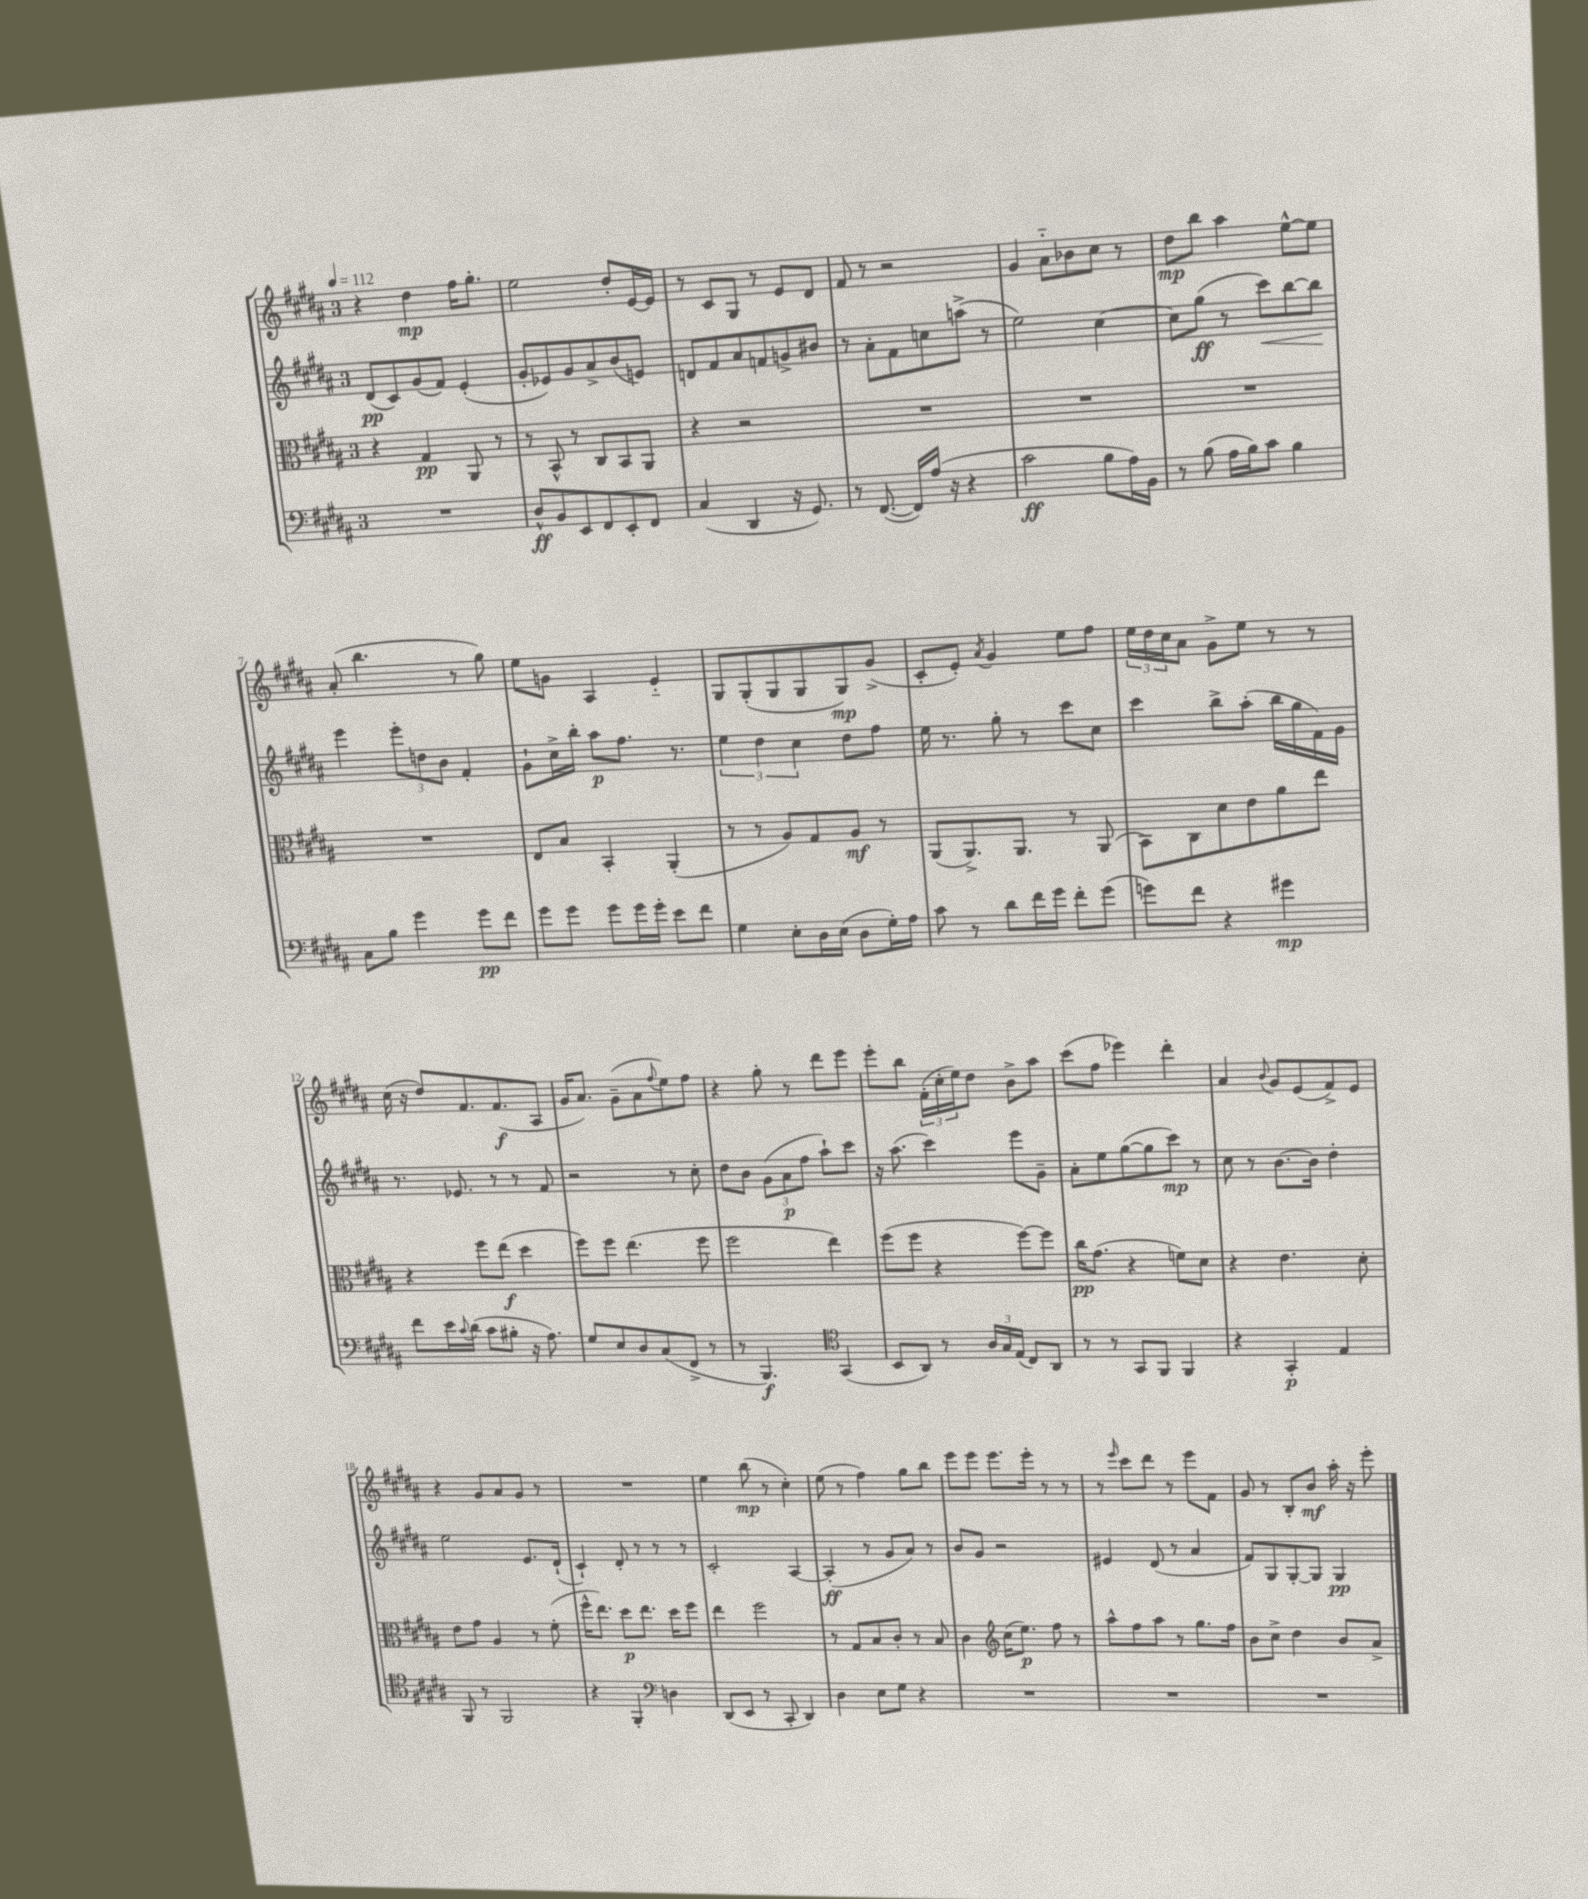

**kern	**kern	**kern	**kern
*staff4	*staff3	*staff2	*staff1
*clefF4	*clefC3	*clefG2	*clefG2
*k[f#c#g#d#a#]	*k[f#c#g#d#a#]	*k[f#c#g#d#a#]	*k[f#c#g#d#a#]
*M3/4	*M3/4	*M3/4	*M3/4
*MM112	*MM112	*MM112	*MM112
2.r	4r	(8d#	4r
.	.	8c#)	.
.	4G#	(8g#	4dd#
.	.	8f#)	.
.	8AA#	(4e'	16ff#
.	.	.	8.gg#'
.	8r	.	.
=	=	=	=
8D#^^	8r	8g#'	2ee
8BB	8BB^^	8e-)	.
8EE	8r	8g#	.
8FF#	8C#	8a#^	.
8EE'	8BB	(8b	8dd#'
8FF#	8AA#	8e)	[16e
.	.	.	16e]
=	=	=	=
(4C#	4r	8d	8r
.	.	8f#	8c#
4DD#	2r	8a#	8G#
.	.	8f	8r
16r	.	8g^	8e
8.GG#)	.	.	.
.	.	8b#	8d#
=	=	=	=
8r	2.r	8r	8f#
([8.FF#	.	8a#'	8r
.	.	8f#	2r
16FF#])	.	.	.
(16A#	.	8cc	.
16r	.	.	.
4r	.	(8aa^	.
.	.	8r	.
=	=	=	=
2c#	2.r	2ee)	4g#
.	.	.	8a#'~
.	.	.	8b-
8B	.	[4cc#	8cc#
16A#)	.	.	8r
16BB	.	.	.
=	=	=	=
8r	2.r	8cc#]	8dd#
(8B	.	(8gg#	8bb
16A#	.	8r	4aa#
16B)	.	.	.
8c#	.	8ccc#)	.
4B	.	[8bb	[8ee^^
.	.	8bb]	8ee]
=	=	=	=
8C#	2.r	4eee	(8a#'
8B	.	.	4.bb
4g#	.	12eee'	.
.	.	12dd	.
.	.	12b	.
8g#	.	4f#'	8r
8f#	.	.	8gg#)
=	=	=	=
8g#	8E	8g#`	8ee
8g#	8B	16cc#^	8g
.	.	16bb'	.
8g#	4BB'	8aa#	4A#
16g#	.	8.ff#	.
16g#'	.	.	.
8e	(4AA#'	.	4e'~
.	.	8.r	.
8f#	.	.	.
=	=	=	=
4G#	8r	6ee	8G#
.	8r	.	(8G#'
.	.	6dd#	.
8E'	8A#)	.	8G#
.	.	6cc#	.
16D#	8G#	.	8G#
(16E	.	.	.
8D#	8A#	8dd#	8G#)
16G#')	8r	8ff#	(8g#^
16A#	.	.	.
=	=	=	=
8c#	(8AA#	16ee	8c#'
.	.	8.r	.
8r	8.AA#^)	.	8e')
.	.	.	8qa#
8d#	.	8gg#'	4g#
.	8.AA#	.	.
16f#	.	8r	.
16g#	.	.	.
8f#'	8r	8ccc#	8ee
(8g#	(8AA#	8cc#	8ff#
=	=	=	=
8g)	8BB)	4ccc#	24ee
.	.	.	24dd#
.	.	.	24cc#
8f#	8C#	.	8a#
4r	8d#	8bb^	8g#^
.	8e	(8aa#'	8ee
4g#	8a#	16bb	8r
.	.	16gg#	.
.	8ee	16f#)	8r
.	.	16g#	.
=	=	=	=
8f#	4r	8.r	(16cc#
.	.	.	16r
16e	.	.	8dd#)
8qqc#	.	.	.
(16d#	.	8.e-	.
8c#	8ff#	.	8.f#
8B#'	(8ee	8r	.
.	.	.	(8.f#
16r	4dd#	8r	.
8.A#)	.	.	.
.	.	8f#	8A#
=	=	=	=
8G#	8ff#)	2r	16g#
.	.	.	8.a#)
8E	8ff#	.	.
8D#	(4.ee	.	(8g#~
(8C#	.	.	8a#
.	.	.	8qqff#
8FF#^	.	8r	8ee)
8r	8ff#	8cc#'	8ff#
=	=	=	=
8r	2ff#	8dd#	4r
4.BBB)	.	8b	.
.	.	(12g#	8gg#'
.	.	12a#	.
.	.	.	8r
.	.	12ff#	.
*clefC4	*	*	*
(4GG#	4ee)	8aa#`)	8ddd#
.	.	8ccc#	8eee
=	=	=	=
8BB	(8ff#	16r	8eee'
.	.	(8.aa#	.
8AA#)	8ff#	.	8bb
8r	4r	4ccc#)	(24f#'
.	.	.	24cc#'
.	.	.	24ee)
24A#	.	.	8dd#
24G#	.	.	.
(24E	.	.	.
8C#)	[8ff#)	8eee	8b^
8AA#	8ff#]	8g#~	8aa#
=	=	=	=
8r	16cc#	8a#'	(8ccc#
.	(8.g#	.	.
8r	.	8ee	8ff#
8GG#	4r	([8gg#	4eee-)
8FF#	.	8gg#]	.
4FF#	8f)	8ccc#)	4ddd#'
.	8d#	8r	.
=	=	=	=
4r	4r	8cc#	4a#
.	.	8r	.
.	.	.	8qqb
4GG#'	4.e	[8.b	8g#
.	.	.	(8e
.	.	16b]	.
4E	.	4dd#'	8f#^)
.	8d#'	.	8e
=	=	=	=
8FF#	8e	2ee	4r
8r	8g#	.	.
2FF#	4A#	.	8g#
.	.	.	8a#
.	8r	8.e	8g#
.	(8f#'	.	8r
.	.	(16d#`	.
=	=	=	=
4r	16ff#^^	4c#`)	2.r
.	8.ee)	.	.
4FF#'	8dd#	8d#'	.
.	8.ee	8r	.
*clefF4	*	*	*
4D	.	8r	.
.	16dd#	.	.
.	8ff#	8r	.
=	=	=	=
(8DD#	4ee	2c#'	4ee
8EE	.	.	.
8r	2ff#	.	(8bb
8CC#'	.	.	8r
4DD#)	.	[4A#	4cc#')
=	=	=	=
4D#	8r	(4A#']	(8ee
.	8G#	.	8r
8E	8B	8r	4ff#)
8G#	8c#'	8g#	.
4r	8r	8a#)	8gg#
.	8B	8r	8bb
=	=	=	=
2.r	4c#	8b	8eee
.	.	8g#	8eee
*	*clefG2	*	*
.	(16cc#	2r	8.eee
.	8.ee)	.	.
.	.	.	16eee'
.	8ff#	.	8r
.	8r	.	8r
=	=	=	=
2.r	8aa#^^	4e#	8r
.	.	.	16qqeee
.	8ff#	.	8ccc#
.	8aa#	(8d#	8ddd#
.	8r	8r	8r
.	8.gg#	4a#	8eee
.	.	.	8f#
.	16ff#	.	.
=	=	=	=
2.r	8b	8f#)	8g#
.	8cc#^	8G#	8r
.	4dd#	[8G#'	8B'
.	.	8G#]	8b
.	8b	4G#	16aa#'
.	.	.	16r
.	8a#^	.	8eee'
==	==	==	==
*-	*-	*-	*-
